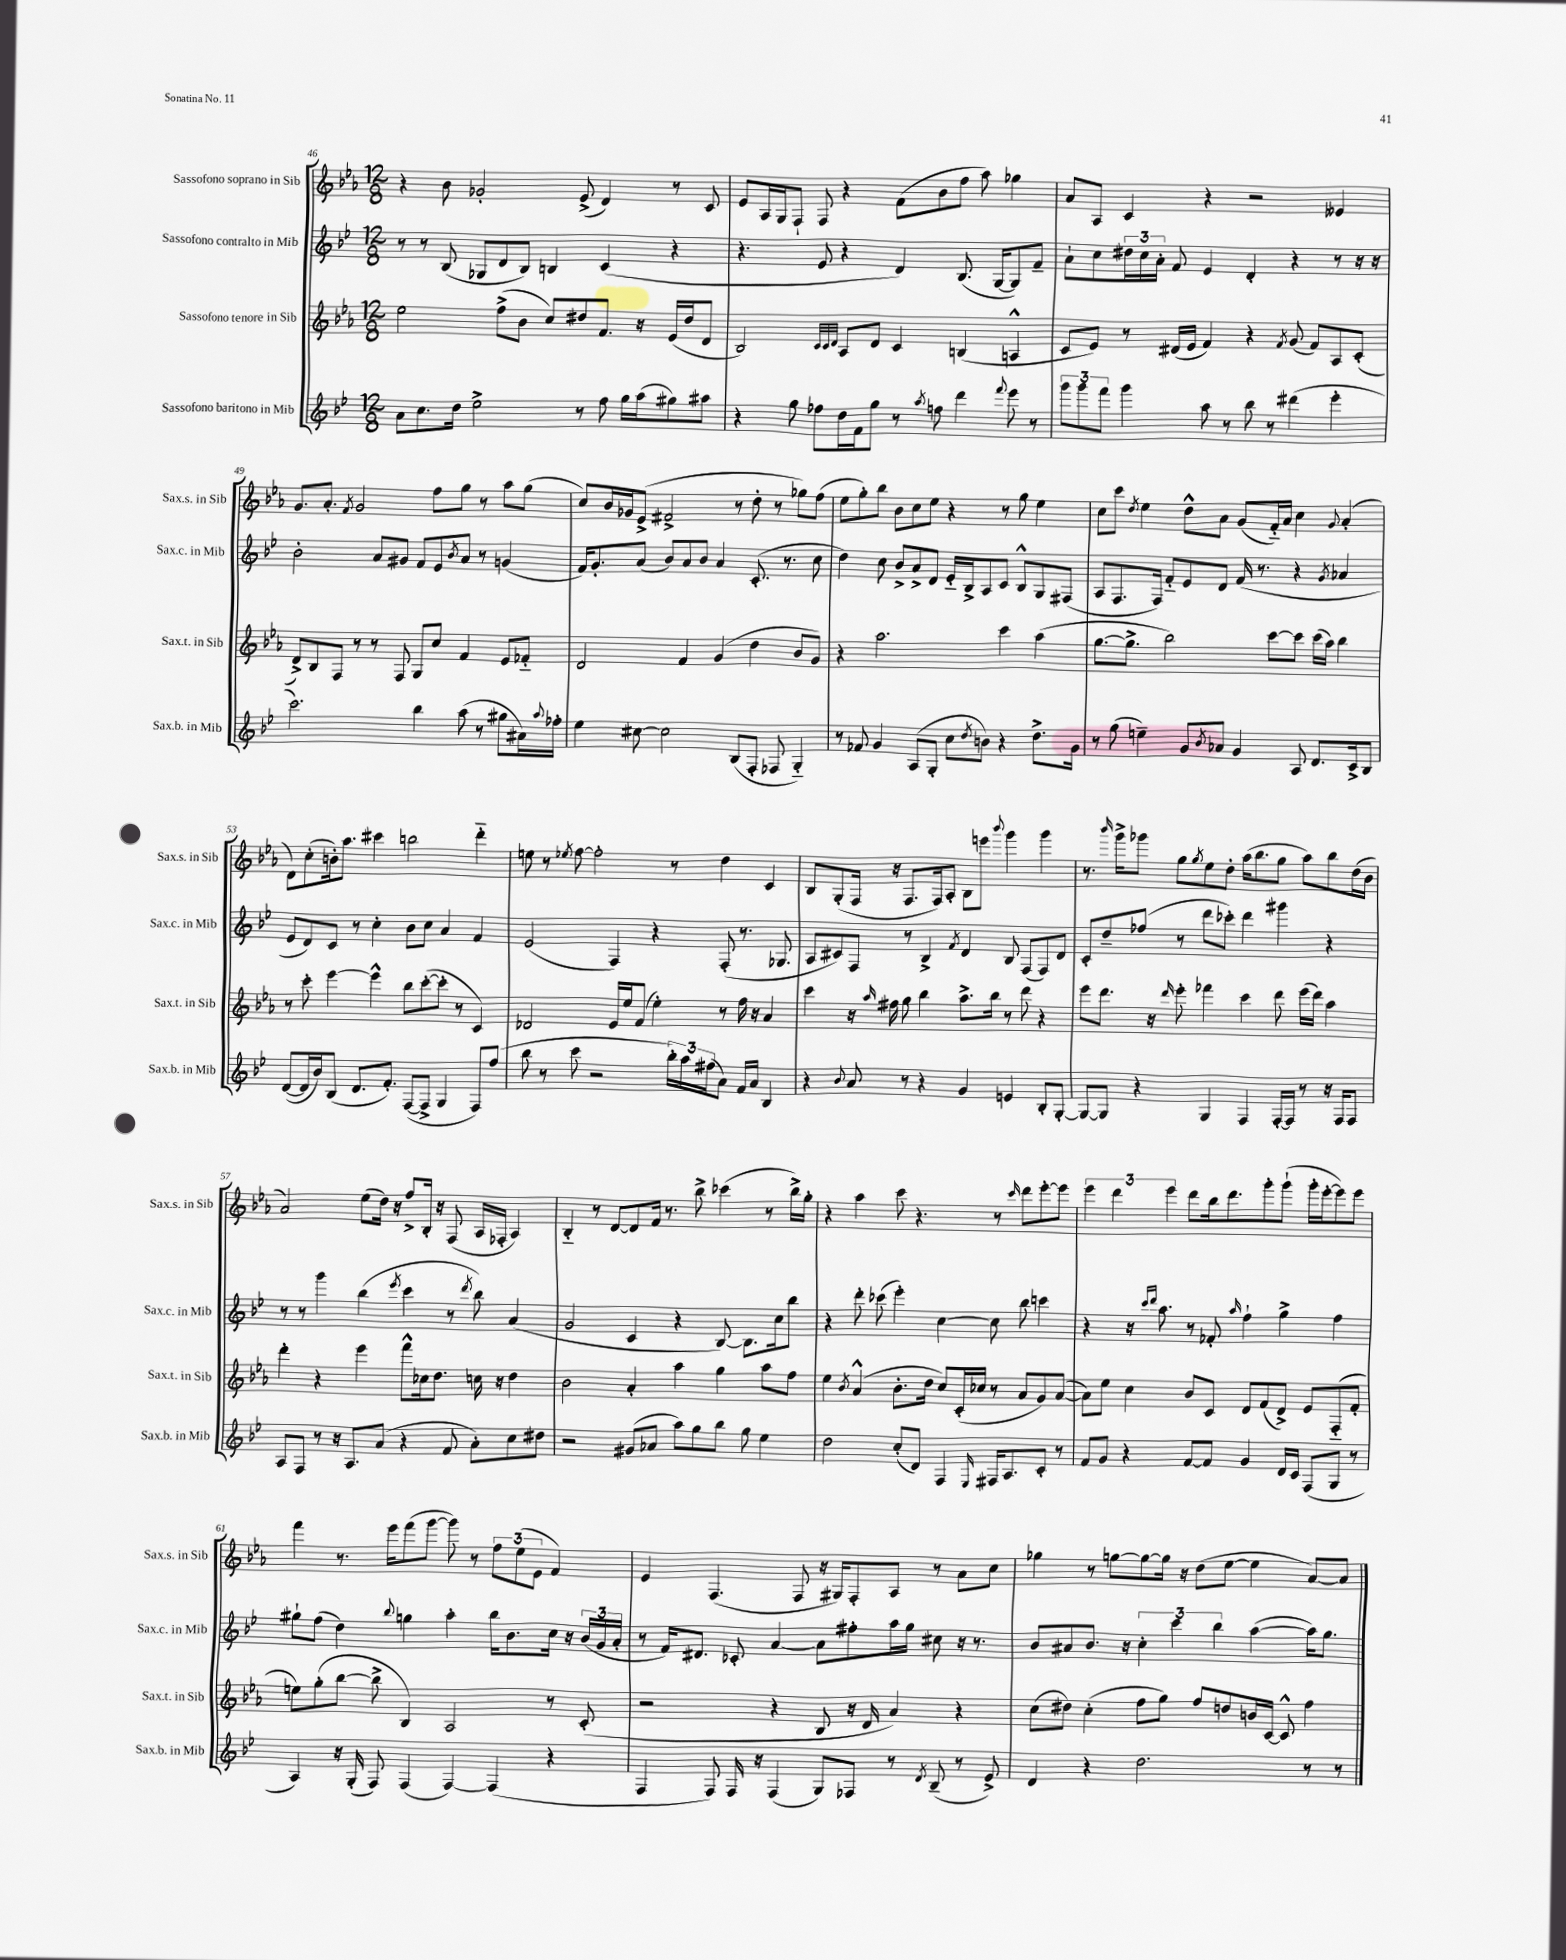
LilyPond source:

<<
\new StaffGroup <<
\new Staff = "s0" \with { instrumentName = "Sassofono soprano in Sib" shortInstrumentName = "Sax.s. in Sib" } {
    \clef treble \key ees \major \numericTimeSignature \time 12/8
    r4 bes'8 ges'2-. ees'8->( d'4) r8 c'8 |
    ees'8 aes16 g16 f8-! f8 r4 f'8( bes'8 f''8 aes''8) ges''4 |
    aes'8 aes8 c'4 r4 r2 eeses'4 |
    g'8. aes'8.-. \acciaccatura { f'8 } g'2 f''8 g''8 r8 aes''8 g''8( |
    c''8) bes'16 ges'16 ees'8->( fis'2-> r8 d''8-. r8 ges''8) f''8( |
    ees''8 g''8-.) bes''8 bes'8 c''8 ees''8 r4 r8 g''8 ees''4 |
    c''8 c'''8 \acciaccatura { d''8 } ees''4 d''8-^ aes'8 g'8( f'16-_) aes'16 c''4 \appoggiatura { g'8 } aes'4-.( |
    d'8) c''8-.( b'16-.) aes''8. cis'''4 b''2 d'''4-_ |
    e''8 r8 \acciaccatura { ees''8 } f''8~ f''2-. r8 d''4 c'4 |
    bes8 g8-.( f16 r16 f8. f16) aes8-. bes8 e'''8 \appoggiatura { bes'''8 } g'''4 g'''4 |
    r8. \grace { bes'''16 } g'''16-> ges'''8 g''8 \acciaccatura { g''8 } ees''8 d''8-. aes''16( bes''8. g''8 aes''8) bes''8 d''16( bes'16 |
    aes'2) ees''8( d''16) r16 f''8-> bes16-. r16 f8( aes16 fes16-. aes4) |
    bes4-_ r8 d'8~ d'8 f'16 r8. bes''8-> ces'''4( r8 bes''16->) g''16-. |
    r4 aes''4 c'''8 r4. r8 \grace { c'''16 } d'''8 ees'''8~-. ees'''8 |
    \tuplet 3/2 { ees'''4 d'''4 ees'''4 } d'''8 bes''16 d'''8. g'''8-. g'''8-!( g'''16-. ees'''16~-. ees'''8) ees'''8 |
    f'''4 r8. ees'''16 f'''8( g'''8~ g'''8) r8 \tuplet 3/2 { f''8 ees''8( ees'8 } f'4) |
    ees'4 f4.( f8 r16 gis16) f8-. aes8 r8 aes'8 c''8 |
    ges''4 r8 g''8~ g''8~ g''16 r16 d''8( ees''8~ ees''4 aes'8~) aes'8 \bar "|." |
}
\new Staff = "s1" \with { instrumentName = "Sassofono contralto in Mib" shortInstrumentName = "Sax.c. in Mib" } {
    \clef treble \key bes \major \numericTimeSignature \time 12/8
    r8 r8 bes8( ges8 d'8 bes8) b4 c'4( r4 |
    r4. ees'8 r4 d'4) bes8.( g16~ g8) f'8-- |
    a'8-! c''8 \tuplet 3/2 { dis''16 c''16 a'16-. } f'8 ees'4 d'4-. r4 r8 r16 r16 |
    bes'2-. a'8 gis'8 f'8 ees'8 \acciaccatura { bes'8 } a'8 r8 g'4( |
    f'16) g'8.-. a'8( bes'8) a'8 bes'8 a'4 c'8.-.( r8. c''8 |
    d''4) c''8 bes'8-> a'8-> d'8 ees'16-_ bes16-> a8 c'8 bes8-^ g8 fis8( |
    a8 f8. f16) f'8-_ ees'8 d'8 f'16( r8. r4 \acciaccatura { g'8 } aes'4 |
    ees'8 d'8) c'8 r8 c''4-. bes'8 c''8 a'4 f'4 |
    ees'2( f4) r4 f8-.( r8. ges8. |
    a8 cis'8) f8 r8 bes4-> \acciaccatura { f'8 } d'4 bes8 f8( f8) d'8 |
    c'8-. d''8-- fes''8( r8 d'''8 ces'''8-.) d'''4 gis'''4 r4 |
    r8 r8 g'''4 bes''4( \acciaccatura { ees'''8 } c'''4 r8 \acciaccatura { d'''8 } bes''8) a'4( |
    g'2 c'4 r4 bes8~) bes8. c''16 bes''8 |
    r4 d'''8-. ces'''8( ees'''4-.) c''4~ c''8 bes''8 c'''4 |
    r4 r16 \grace { c'''16 d'''16 } a''8. r8 fes'8-. \grace { a''16 } f''4-! g''4-> f''4 |
    gis''8-! f''8( d''4) \appoggiatura { bes''8 } g''4 a''4-. bes''16 bes'8. c''16 r16 \tuplet 3/2 { bes'16( g'16 a'16-. } |
    r8 f'16) dis'8. ces'8-. a'4~ a'8 fis''8-. a''16 g''16 cis''8 r16 r8. |
    bes'8 ais'8 bes'8. r16 \tuplet 3/2 { c''4-. c'''4 bes''4 } a''4~( a''16) g''8. \bar "|." |
}
\new Staff = "s2" \with { instrumentName = "Sassofono tenore in Sib" shortInstrumentName = "Sax.t. in Sib" } {
    \clef treble \key ees \major \numericTimeSignature \time 12/8
    ees''2 f''8->( bes'8 c''8) dis''8 f'8. r16 ees'16( dis''16 d'8 |
    bes2) \grace { c'32 c'32 d'32 } aes8 d'8 c'4 b4( a4-^ |
    c'8 ees'8) r8 dis'16( ees'16 f'4) r4 \acciaccatura { f'8 } g'8( f'8) aes8 c'8-.( |
    d'8->) bes8 f8 r8 r8 f8 g8 c''8 f'4 ees'8 fes'8-_ |
    d'2 f'4 g'4( d''4 bes'8 g'8) |
    r4 aes''2. c'''4 aes''4( |
    g''8.~ g''8.-> bes''2) c'''8~ c'''8 c'''16( aes''16) bes''4 |
    r8 c'''8-. ees'''4~ ees'''4-^ bes''8 c'''8~-.( c'''8-. r8 c'4) |
    des'2 ees'16 ees''16 f'8( ees''4-.) r8 f''16 r16 aes'4 |
    c'''4 r16 \grace { aes''16 } fis''16 g''8 bes''4 aes''8.-> bes''16 r8 d'''8 r4 |
    ees'''8 d'''8. r16 \grace { d'''16 } ees'''8-. fes'''4 c'''4 d'''8 ees'''16( d'''16) aes''4 |
    d'''4-. r4 ees'''4 f'''8-^ ces''16 d''8. c''16 r16 d''4 |
    bes'2 aes'4-. aes''4 g''4 aes''8 f''8 |
    ees''4 \acciaccatura { bes'8 } aes'4-^( bes'8.-. d''16 c''8) c'16-.( ces''16 r8 aes'8 g'8) aes'8~( |
    aes'8) ees''8 c''4 bes'8 c'8 d'8 f'8( d'8->) ees'8 f8-_( f'8-. |
    e''8) g''8-.( bes''8~ bes''8-> bes4) aes2 r8 c'8-.( |
    r2 r4 bes8 r16 d'16 aes'4) r4 |
    c''8( dis''8) c''4-.( f''8 g''8) f''8 d''8 b'16 c'16~ c'8-^ f''4 \bar "|." |
}
\new Staff = "s3" \with { instrumentName = "Sassofono baritono in Mib" shortInstrumentName = "Sax.b. in Mib" } {
    \clef treble \key bes \major \numericTimeSignature \time 12/8
    a'8 c''8. d''16 ees''2-> r8 f''8 g''16 a''16( gis''8) ais''8 |
    r4 g''8 fes''8 d''16 f'16 g''8 r8 \acciaccatura { a''8 } f''8 d'''4 \appoggiatura { f'''8 } ees'''8 r8 |
    \tuplet 3/2 { g'''8 g'''8 f'''8 } g'''4 a''8 r8 bes''8 r8 dis'''4( ees'''4-. |
    c'''2.) bes''4 a''8( r8 gis''8 ais'16) \appoggiatura { a''8 } fes''16-. |
    ees''4 cis''8~ cis''2 bes8( f8-. fes8 g4-_) |
    r8 fes'8 g'4 a8( g8-. c''8 \acciaccatura { d''8 } b'8) r4 d''8.-> g'16 |
    r8 g''8( e''4--) g'8 \acciaccatura { bes'8 } aes'8 g'4 a8 d'8. c'16-> bes8 |
    d'8~( d'16 bes'16) bes8( d'8. f'8.-.) f8~( f8-> g4 f8) f''8( |
    bes''8 r8 c'''8 r2 \tuplet 3/2 { bes''16-.) a''16 fis''16( } a'8) f'16 a'16 bes4 |
    r4 \appoggiatura { bes'8 } a'8 r8 r4 g'4 e'4 bes8-. g8~-. |
    g8~ g8 r4 g4 f4 f16~-. f16 r8 r16 f16 f8 |
    a8 f8 r8 r16 a8. a'8( r4 f'8 a'8-.) c''8 dis''8 |
    r2 gis'8( aes'8 a''8) g''8 bes''8 g''8 ees''4 |
    d''2 c''8-.( d'8) f4 \grace { ees16 } fis16 a8. c'8-. r8 |
    f'8 g'8 r4 f'8~ f'8 g'4 d'16 c'16 f8( g8 r8 |
    a4) r16 g16-.( f8) f4( f4~) f4( r4 |
    f4 f8) f16 r16 f4( g8) fes8 r8 \acciaccatura { d'8 } bes8--( r8 ees'8->) |
    d'4 r4 d''2. r8 r8 \bar "|." |
}
>>
>>
\layout { \context { \Score currentBarNumber = #46 } }
